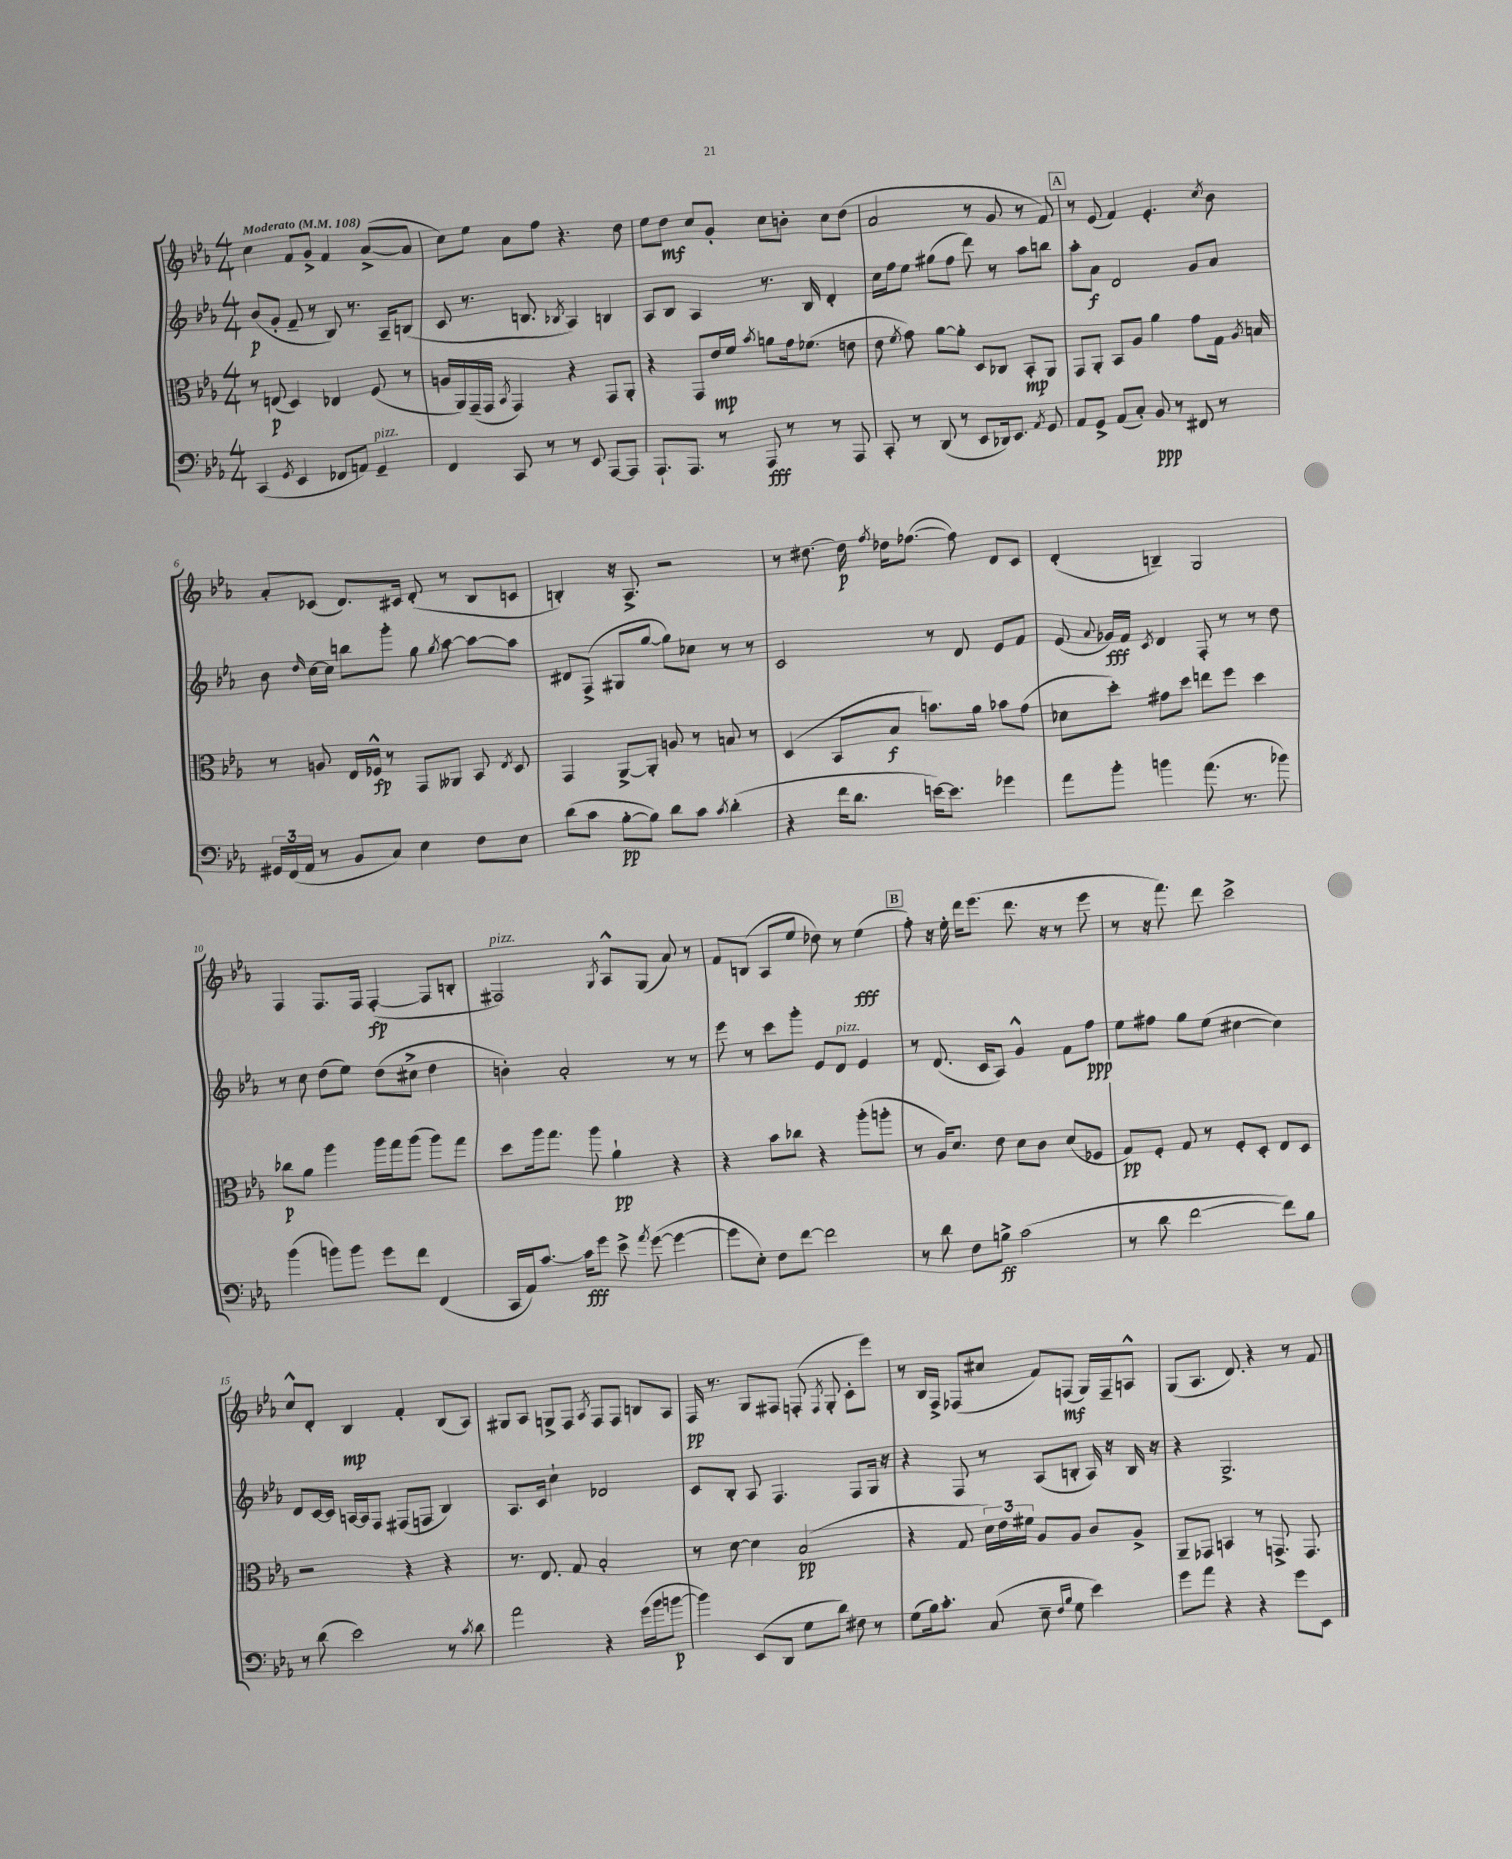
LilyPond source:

<<
\new StaffGroup <<
\new Staff = "s0" {
    \clef treble \key ees \major \numericTimeSignature \time 4/4 \tempo "Moderato" 4 = 108
    \autoBeamOff c''4 f'8[ g'8]-> f'4 aes'8[~->( aes'8] |
    c''8[) ees''8] aes'8[ f''8] r4. d''8 |
    ees''8[ d''8]\mf c''8[ g'8]-. c''8[ b'8]-. c''8[ d''8]( |
    aes'2 r8 g'8 r8 f'8) |
    \mark \markup { \box "A" } r8 ees'8( f'4) ees'4.-. \acciaccatura { c''8 } bes'8 |
    aes'8[-. ces'8]( d'8.[) cis'16] d'8-.( r8 bes8[ c'8] |
    b4-.) r16 aes8.-> r2 |
    r8 dis''8.~ dis''16\p \acciaccatura { f''8 } des''16[ fes''8.]~( fes''8) d'8[ c'8] |
    d'4-.( b4--) g2 |
    f4 f8.[ f16] f4~-.\fp( f8[ b8]-. |
    fis2^\markup { \italic "pizz." }) \acciaccatura { g8 } aes8[-^ g8]( aes'8) r8 |
    f'8[ b8]( aes8[ ees''8] des''8) r8 ees''4\fff( |
    \mark \markup { \box "B" } f''8-.) r16 ees''16-. d'''16[ ees'''8.]( d'''8. r16 r8 ees'''8 |
    r8 r16 f'''8.) d'''8 c'''2-> |
    c''8[-^ d'8]-. bes4\mp f'4-. bes8[( aes8]) |
    gis8[ aes8] g8[-> f8] \acciaccatura { aes8 } f8[ f8] b8[ aes8] |
    f16\pp r8. g8[ fis8] f8-.( \acciaccatura { f8 } g8-. c'8[-. ees'''8]) |
    r8 bes16[ f16]-> fes8[( cis''8] f'8[) f8]\mf( g16[) f16-- a8]-^ |
    g8[( aes8.] d'8.) r4 r8 f'8 \bar "|." |
}
\new Staff = "s1" {
    \clef treble \key ees \major \numericTimeSignature \time 4/4
    \autoBeamOff bes'8[\p( g'8]-. f'8-- r8 bes8) r8. aes16[-- b8]( |
    c'8 r8. b8. \acciaccatura { bes8 } aes4) b4 |
    aes8[ bes8] aes4 r8. bes16 d'4-. |
    c''16[ f''16 ees''8] gis''8[( f''8] d'''8) r8 aes''8[ b''8] |
    \mark \markup { \box "A" } aes''8[-. aes'8]\f d'2 g'8[ aes'8] |
    bes'8 \grace { d''16 } c''16[~ c''16] b''8[ g'''8]-. g''8 \acciaccatura { g''8 } aes''8~ aes''8[~ aes''8] |
    dis'8[ f8]->( gis8[ g''8]~ g''8[) ces''8] r8 r8 |
    c'2 r8 d'8 ees'8[ f'8] |
    ees'8( \appoggiatura { aes'8 } ges'16[\fff) f'16] \acciaccatura { c'8 } d'4 f8-. r8 r8 d''8 |
    r8 c''8 d''8[( ees''8]) d''8[( cis''8]-> d''4 |
    b'4-.) aes'2-. r8 r8 |
    ees'''8 r8 c'''8[ g'''8]-. ees'8[ d'8]^\markup { \italic "pizz." } ees'4 |
    \mark \markup { \box "B" } r8 d'8.( c'16[ aes8]) g'4-^ f'8[ f''8]\ppp |
    ees''8[ fis''8] g''8[ ees''8]( cis''4~ cis''4) |
    d'8[ c'16~ c'16] a16[~ a16 f8] fis8[( f8] bes4) |
    aes8.[ c'16] c''4-! des'2 |
    c'8[ bes8]-. aes8 f4. f8[ g16] r16 |
    r4 f8 r8 aes8[( b8]-. aes16) r16 b16 r16 |
    r4 g2.-> \bar "|." |
}
\new Staff = "s2" {
    \clef alto \key ees \major \numericTimeSignature \time 4/4
    \autoBeamOff r8 e8\p( d4) ees4 f8( r8 |
    a16[ aes,16) g,16--( g,16] \acciaccatura { bes,8 } g,4) r4 g,8[ aes,8]-. |
    r4 g,8[ ees'16\mp f'16] \acciaccatura { bes'8 } a'8[ g'16 fes'8.]( e'8 |
    ees'8 \acciaccatura { f'8 } g'8) aes'8[~ aes'8]-. d8[ ces8] bes,8[-.\mp aes,8] |
    \mark \markup { \box "A" } g,8[ aes,8]-. bes,8[ aes8] aes'4 g'8[ g16] \acciaccatura { aes8 } b16 |
    r8 a8 ees16[ fes16]-^\fp r8 g,8[ aeses,8] bes,8 \acciaccatura { ees8 } d8 |
    g,4 aes,8[~-> aes,8]-. a8 r8 b8 r8 |
    d4( bes,8[ bes8]\f b'8.[) aes'16] bes'8[ g'8]( |
    des'8[ d''8]-.) gis'8[ d''8] e''8[ f''8] d''4 |
    ces''8[\p aes'8] aes''4 aes''16[ g''16 aes''8]( aes''8[) g''8] |
    d''8[ aes''16 g''8.] aes''8 aes'4-!\pp r4 |
    r4 bes'8[ ces''8] r4 aes''8[-.( a''8]-. |
    \mark \markup { \box "B" } r8 aes16[) d'8.] ees'8 d'8[ c'8] d'8[( fes8] |
    g8[\pp) f8]-. g8 r8 f8[-. d8]-. ees8[ d8] |
    r2 r4 r4 |
    r8. ees8. g8 bes2-. |
    r8 d'8~ d'4 bes2\pp( |
    r4 g8 \tuplet 3/2 { d'16[) ees'16 fis'16] } aes8[ aes8] c'8[ aes8]-> |
    aes,8[-- ges,8] b,4 r8 g,8.-> g,8. \bar "|." |
}
\new Staff = "s3" {
    \clef bass \key ees \major \numericTimeSignature \time 4/4
    \autoBeamOff c,4( \acciaccatura { g,8 } ees,4 fes,8[ a,8]) g,4--^\markup { \italic "pizz." } |
    f,4 c,8 r8 r8 ees,8 aes,,8[~ aes,,8] |
    aes,,8.[-! aes,,8.] r8 aes,,8\fff r8 r8 aes,,8 |
    c,8-. r8 d,8( r8 ees,8[ des,16) ees,8.] \acciaccatura { aes,8 } g,8 |
    \mark \markup { \box "A" } aes,8[ g,8]-> aes,8[( c8]-.) bes,8\ppp r8 fis,8 r8 |
    \tuplet 3/2 { gis,16[ f,16( aes,16] } r8 bes,8[ c8]) ees4 f8[ ees8] |
    d'8[( c'8] bes8[~-.\pp bes8]) d'8[ c'8] \acciaccatura { c'8 } d'4-.( |
    r4 f'16[ d'8.] e'16[~) e'8.] ges'4 |
    aes'8[ bes'8]-. b'4 aes'8.( r8. bes'8) |
    bes'4( b'8[) b'8] g'8[ f'8] f,4( |
    c,16[ aes,16) c'8.]~ c'16[\fff g'8] ees'8-> \acciaccatura { aes'8 } g'8~( g'4~ |
    g'8[ ees8]-.) f8[ f'8]~ f'2 |
    \mark \markup { \box "B" } r8 d'8 f8[ b8]->\ff c'2( |
    r8 d'8 f'2~ f'8[) bes8] |
    r8 d'8( ees'2) r8 \acciaccatura { c'8 } d'8 |
    aes'2 r4 g'16[( bes'16 b'8]~\p |
    b'4) ees,8[( d,8] g8[ d'8]) fis8 r8 |
    g8[( bes16) c'8.]-. c8( ees8-- \grace { f16[ bes16] } g8 ees'4) |
    g'8[ aes'8] r4 r4 g'8[ ees,8] \bar "|." |
}
>>
>>
